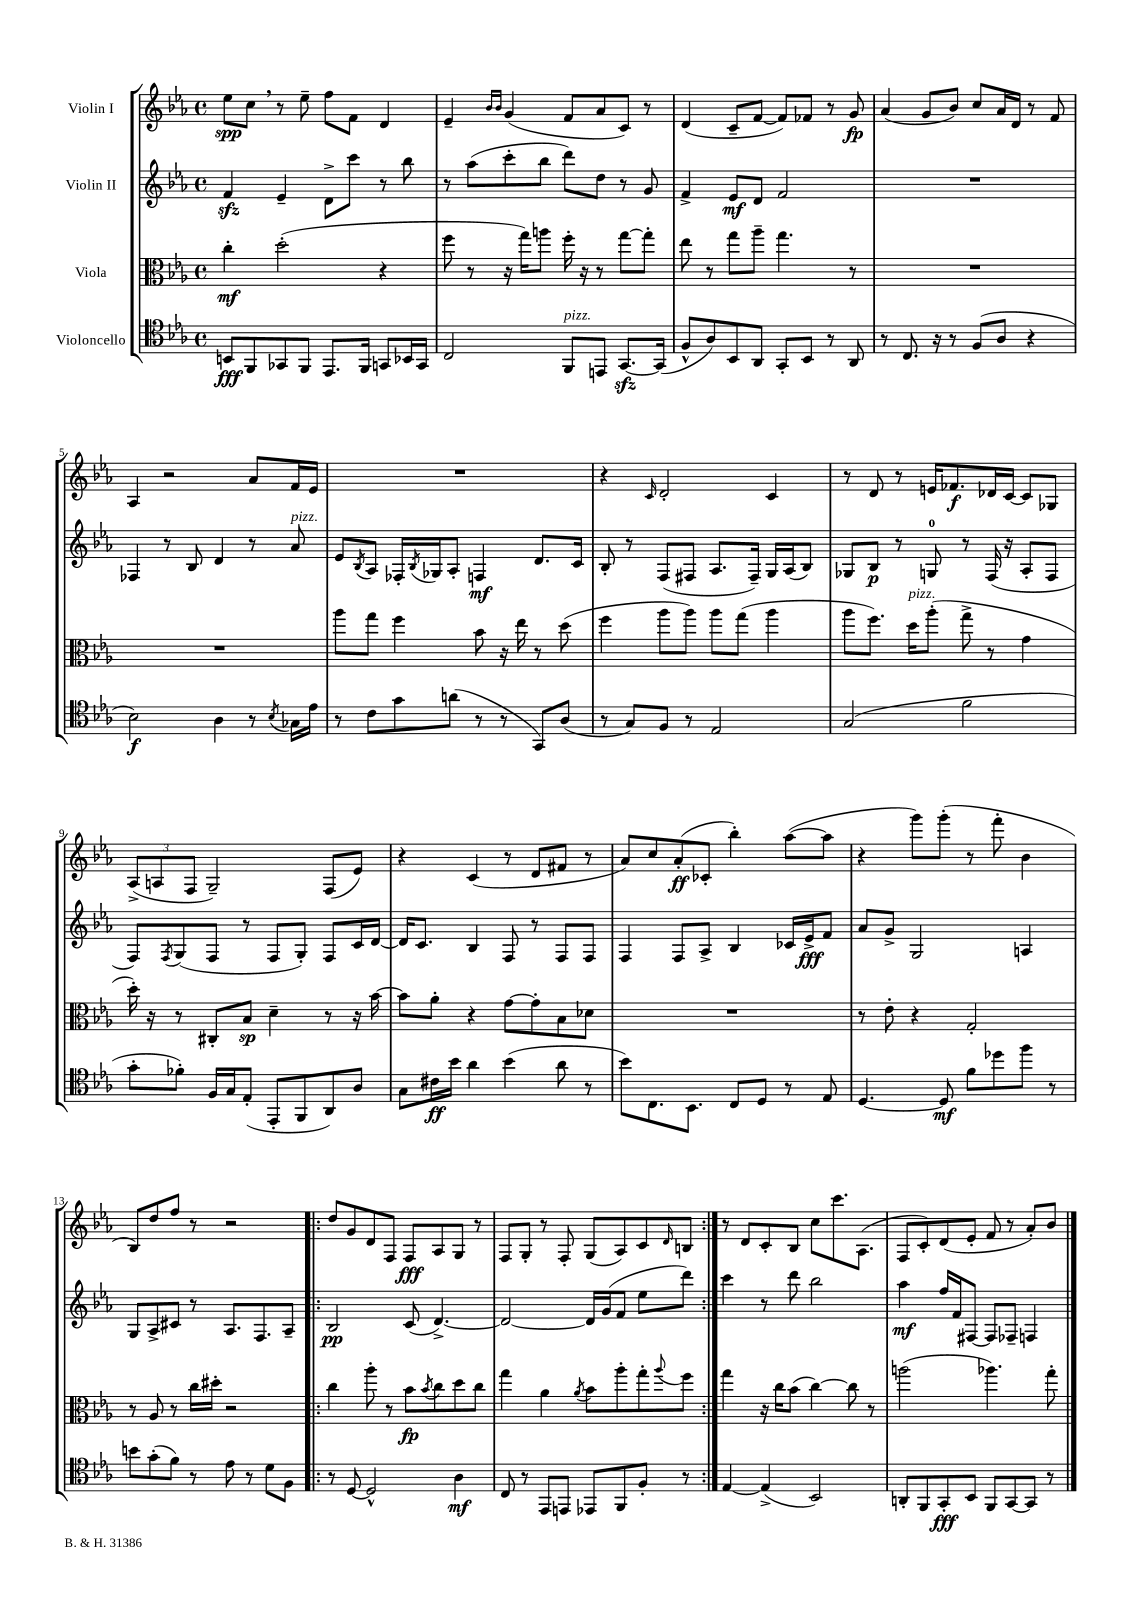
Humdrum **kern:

**kern	**kern	**kern	**kern
*staff4	*staff3	*staff2	*staff1
*clefC4	*clefC3	*clefG2	*clefG2
*k[b-e-a-]	*k[b-e-a-]	*k[b-e-a-]	*k[b-e-a-]
*M4/4	*M4/4	*M4/4	*M4/4
*met(c)	*met(c)	*met(c)	*met(c)
8BB	4cc'	4f	8ee-
8FF	.	.	8cc
8GG-	(2dd'	4e-~	8r
8FF	.	.	8ee-~
8.EE-	.	8d^	8ff
.	.	8ccc	8f
16FF	.	.	.
8GG	4r	8r	4d
16BB-	.	8bb-	.
16GG	.	.	.
=	=	=	=
2C	8ff	8r	4e-~
.	8r	(8aa-	.
.	.	.	16qqb-
.	.	.	16qqb-
.	16r	8ccc'	(4g
.	16gg)	.	.
.	8aa	8bb-	.
8FF	16ff'	8ddd)	8f
.	16r	.	.
8EE	8r	8dd	8a-
[8.GG	[8gg	8r	8c)
.	8gg']	8g	8r
(16GG]	.	.	.
=	=	=	=
8F^^	8ee-	4f^	(4d
8A-)	8r	.	.
8BB-	8gg	8e-	8c~
8AA-	8aa-~	8d	[8f
8GG'	4.gg	2f	8f])
8BB-	.	.	8f-
8r	.	.	8r
8AA-	8r	.	8g
=	=	=	=
8r	1r	1r	(4a-
8.C	.	.	.
.	.	.	8g
16r	.	.	.
8r	.	.	8b-)
(8F	.	.	8cc
8A-	.	.	16a-
.	.	.	16d
4r	.	.	8r
.	.	.	8f
=	=	=	=
2B-)	1r	4F-	4A-
.	.	8r	2r
.	.	8B-	.
4A-	.	4d	.
8r	.	8r	8a-
8qB-	.	.	.
16G-	.	8a-	16f
16e-	.	.	16e-
=	=	=	=
8r	8aa-	8e-	1r
.	.	8qB-	.
8c	8gg	8A-	.
8g	4ff	16F-'	.
.	.	8qB-	.
.	.	16G-	.
(8a	.	8A-'	.
8r	8b-	4F	.
8r	16r	.	.
.	16ee-	.	.
8GG)	8r	8.d	.
(8A-	(8dd	.	.
.	.	16c	.
=	=	=	=
8r	4ff	8B-'	4r
8G)	.	8r	.
.	.	.	16qqc
8F	8aa-	(8F	2d'
8r	8aa-)	8F#	.
2E-	8aa-	8.A-	.
.	(8gg	.	.
.	.	16F#~)	.
.	4aa-	16G	4c
.	.	(16A-	.
.	.	8B-)	.
=	=	=	=
(2G	8aa-	8G-	8r
.	8.ff)	8B-	8d
.	.	8r	8r
.	16dd	.	.
.	(8aa-'	8G	16e
.	.	.	8.f-
2f	8gg^	8r	.
.	8r	(16F	16d-
.	.	16r	[16c
.	4g	8A-'	8c]
.	.	8F	8G-
=	=	=	=
8g'	16dd')	8F)	(12A-^
.	16r	.	.
.	.	.	12A
.	.	8qF	.
8f-')	8r	(8G	.
.	.	.	12F
16F	8C#'	8F	2G~)
16G	.	.	.
(8E-'	8B-	8r	.
8EE-'	4d~	8F	.
8FF	.	8G')	.
8AA-)	8r	8F	(8F
8A-	16r	16c	8e-)
.	[16b-	[16d	.
=	=	=	=
8G	8b-]	16d]	4r
.	.	8.c	.
16c#	8a-'	.	.
16b-	.	.	.
4a-	4r	4B-	(4c
(4b-	[8g	8F	8r
.	8g']	8r	8d
8a-	8B-	8F	8f#
8r	8d-	8F	8r
=	=	=	=
8b-)	1r	4F	8a-)
8.C	.	.	8cc
.	.	8F	(8a-'
8.BB-	.	.	.
.	.	8A-^	8c-'
8C	.	4B-	4bb-')
8D	.	.	.
8r	.	16c-	([8aa-
.	.	16e-^	.
8E-	.	8f	8aa-]
=	=	=	=
[4.D	8r	8a-	4r
.	8e-'	8g^	.
.	4r	2G	8ggg)
8D]	.	.	(8ggg'
8f	2G'	.	8r
8dd-	.	.	8fff'
8ff	.	4A	4b-
8r	.	.	.
=	=	=	=
8b	8r	8G	8B-)
(8g'	8A-	8A-^	8dd
8f)	8r	8c#	8ff
8r	16cc	8r	8r
.	16dd#'	.	.
8e-	2r	8.A-	2r
8r	.	.	.
.	.	8.F	.
8d	.	.	.
8F	.	8A-~	.
=!|:	=!|:	=!|:	=!|:
8r	4cc	2B-	8dd
[8D	.	.	8g
2D^^]	8aa-'	.	8d
.	8r	.	8F
.	8b-	(8c	8F
.	8qb-	.	.
.	8cc	[4.d^)	8A-
4A-	8dd	.	8G
.	8cc	.	8r
=	=	=	=
8C	4gg	2d_	8F
8r	.	.	8G'
8EE-	4a-	.	8r
8EE	.	.	8F'
.	8qa-	.	.
8EE-	8b-	16d]	(8G
.	.	(16g	.
8FF	8aa-'	8f	8A-)
8F'	8gg'	8ee-	8c
.	8qqaa-	.	16qqd
8r	8ff	8ddd)	8B
=:|!	=:|!	=:|!	=:|!
[4E-	4gg	4ccc	8r
.	.	.	8d
(4E-^]	16r	8r	8c'
.	16cc	.	.
.	(8b-	8ddd	8B-
2BB-)	[4cc)	2bb-	8cc
.	.	.	8.ccc
.	8cc]	.	.
.	.	.	(8.A-
.	8r	.	.
=	=	=	=
8AA'	(2aa	4aa-	8F
8FF	.	.	8c')
8GG'	.	16ff	(8d
.	.	16f	.
8BB-	.	[8F#	8e-'
8FF	4.aa-)	8F#]	8f
[8GG	.	8F-~	8r
8GG]	.	4F	8a-')
8r	8gg'	.	8b-
==	==	==	==
*-	*-	*-	*-
